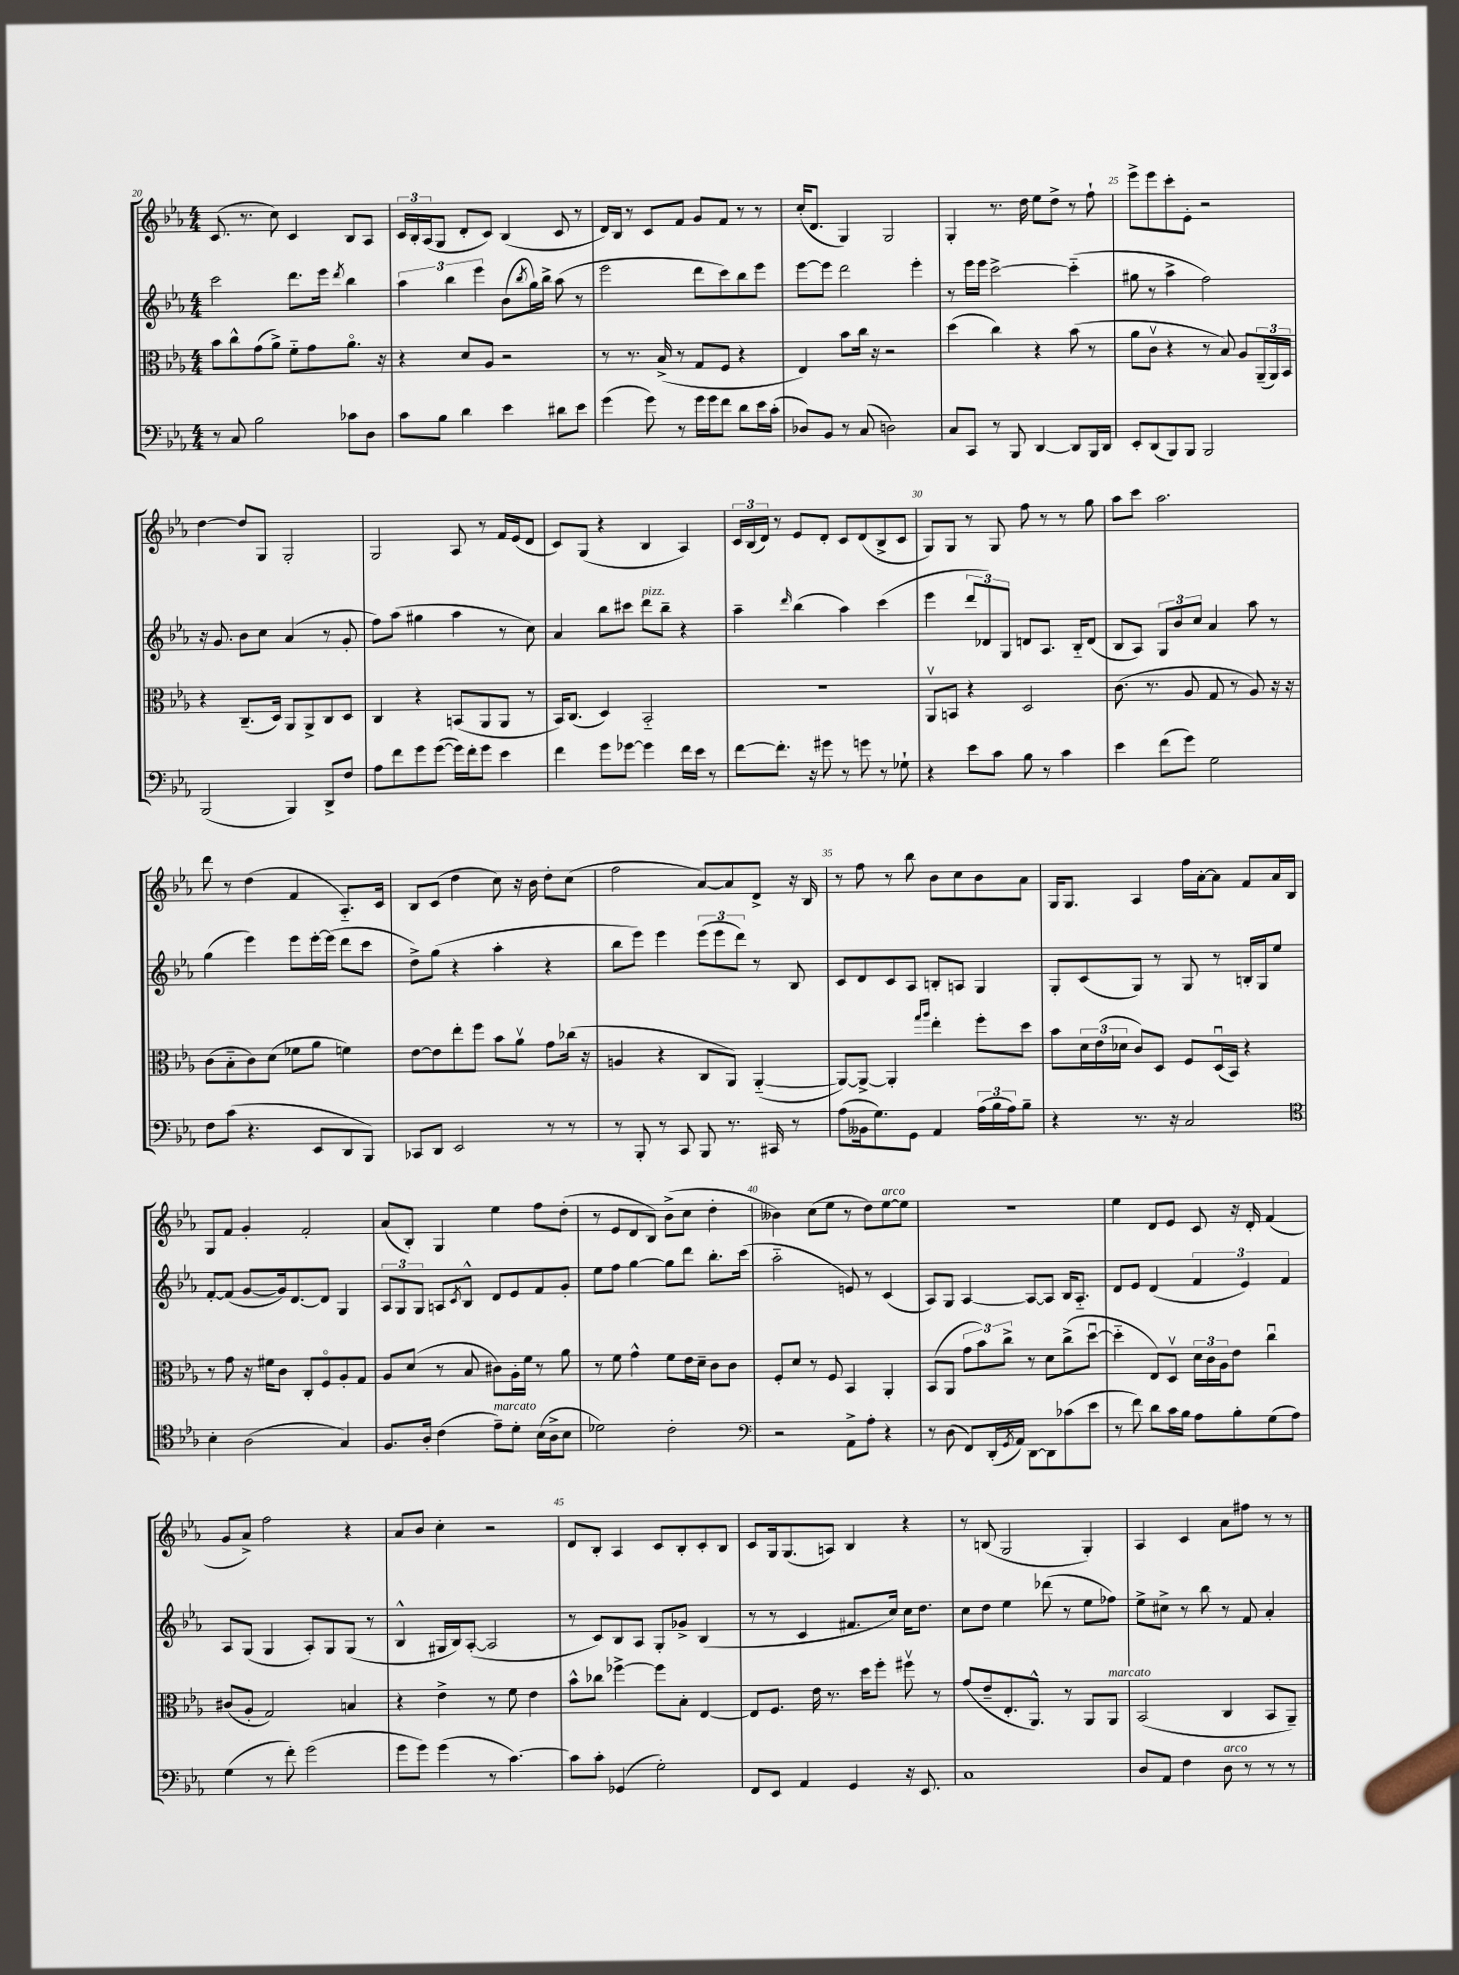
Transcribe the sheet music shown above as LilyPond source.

<<
\new StaffGroup <<
\new Staff = "s0" {
    \clef treble \key ees \major \numericTimeSignature \time 4/4
    c'8.( r8. c''8) c'4 bes8 aes8 |
    \tuplet 3/2 { c'16 bes16-. aes16( } g8 d'8-. c'8) bes4( c'8 r8 |
    d'16) bes16 r8 c'8 f'8 g'8 f'8 r8 r8 |
    c''16-.( d'8. g4) g2 |
    g4-. r8. d''16 ees''8 d''8-> r8 f''8-! |
    ees'''8-> ees'''8 c'''8-. ees'8-. r2 |
    d''4~ d''8 g8 g2-. |
    g2 aes8 r8 f'16 ees'16( d'8 |
    c'8) g8( r4 bes4 aes4) |
    \tuplet 3/2 { c'16 bes16( d'16) } r8 ees'8 d'8-. c'8 d'8( bes8-> c'8 |
    g8) g8 r8 g8 f''8 r8 r8 g''8 |
    aes''8 c'''8 aes''2. |
    d'''8 r8 d''4( f'4 aes8.-_) c'16 |
    bes8 c'8( d''4 c''8) r16 bes'16 d''8-. c''8( |
    f''2 aes'8~) aes'8 d'8-> r16 bes16 |
    r8 f''8 r8 bes''8 bes'8 c''8 bes'8 aes'8 |
    g16 g8. aes4 f''16 aes'16~-. aes'8 f'8 aes'16 bes16 |
    g8 f'8 g'4-. f'2-. |
    aes'8( bes8-.) g4 ees''4 f''8 d''8-.( |
    r8 ees'8 d'8 bes8) bes'8->( c''8 d''4-. |
    beses'4) c''8( ees''8 r8 d''8) ees''8~^\markup { \italic "arco" } ees''8 |
    R1 |
    ees''4 d'8 ees'8 c'8 r16 d'16-. f'4( |
    g'8 aes'8->) f''2 r4 |
    aes'8 bes'8 c''4-. r2 |
    d'8 bes8-. aes4 c'8 bes8-. c'8-. bes8 |
    c'8 g16 g8.( a8) bes4 r4 |
    r8 b8( g2 g4-.) |
    aes4 c'4 aes'8 fis''8 r8 r8 \bar "|." |
}
\new Staff = "s1" {
    \clef treble \key ees \major \numericTimeSignature \time 4/4
    c'''2 d'''8. ees'''16 \acciaccatura { d'''8 } bes''4 |
    \tuplet 3/2 { aes''4 bes''4 ees'''4 } bes'8( \acciaccatura { bes''8 } g''16) bes''16-> aes''8( r8 |
    ees'''2 d'''8 c'''8) bes''8 ees'''8 |
    ees'''8~ ees'''8 d'''2 ees'''4-. |
    r8 ees'''16 ees'''16 c'''2~-> c'''4-_( |
    gis''8 r8 aes''4-> f''2) |
    r16 g'8. bes'8 c''8 aes'4( r8 g'8-. |
    f''8) aes''8( gis''4 aes''4 r8 c''8) |
    aes'4 bes''8 cis'''8 d'''8^\markup { \italic "pizz." } bes''8-- r4 |
    aes''4-- \grace { d'''16 } bes''4( aes''4) c'''4( |
    ees'''4 \tuplet 3/2 { d'''8 des'8) g8 } d'8 aes8. bes16-_ d'8( |
    bes8 aes8) \tuplet 3/2 { g8 bes'8 c''8 } aes'4 aes''8 r8 |
    g''4( ees'''4) ees'''8 ees'''16~-. ees'''16( d'''8 c'''8 |
    d''8->) g''8( r4 aes''4-. r4 |
    bes''8 ees'''8) ees'''4 \tuplet 3/2 { ees'''8( ees'''8 d'''8) } r8 bes8 |
    c'8 d'8 c'8 aes8 b8-. a8 g4 |
    g8-. c'8( g8) r8 g8 r8 b16-. g16 ees''8 |
    f'8~-. f'8( g'8~ g'16) d'8.~ d'8 g4 |
    \tuplet 3/2 { aes8 g8 g8 } a8 \acciaccatura { c'8 } bes8-^ d'8 ees'8 f'8 g'8-. |
    ees''8 f''8 g''4~ g''8 d'''8 bes''8.-. c'''16( |
    aes''2-_ e'8) r8 c'4( |
    aes8) g8 aes4~ aes8~ aes8 bes16 aes8.-_ |
    d'8 ees'8 d'4( \tuplet 3/2 { f'4 ees'4) f'4 } |
    aes8 g8( g4 aes8-.) g8 g8( r8 |
    bes4-^ gis16 bes16) aes8~-.( aes2 |
    r8 c'8) bes8 aes8 g8-. ges'8-> bes4( |
    r8 r8 c'4 fis'8. c''16) c''16 d''8. |
    c''8 d''8 ees''4 des'''8( r8 ees''8 fes''8) |
    ees''8-> cis''8-> r8 bes''8 r8 f'8 aes'4-. \bar "|." |
}
\new Staff = "s2" {
    \clef alto \key ees \major \numericTimeSignature \time 4/4
    bes'8 c''8-^ g'8( aes'8->) f'8-_ g'8 aes'8.\flageolet r16 |
    r4 d'8 aes8 r2 |
    r8 r8. bes16->( r8 g8 f8 r4 |
    ees4) bes'8 c''16 r16 r2 |
    d''4( c''4) r4 bes'8( r8 |
    aes'8 c'8\upbow r4 r8 bes8) aes8 \tuplet 3/2 { aes,16--( aes,16) bes,16 } |
    r4 c8.--( d16) aes,8 aes,8-> c8 d8 |
    c4 r4 b,8( aes,8 aes,8 r8 |
    bes,16) c8.( d4) bes,2-_ |
    R1 |
    aes,8\upbow b,8 r4 d2 |
    c'8.( r8. aes8 g8 r8 aes8) r16 r16 |
    c'8( bes8-_ c'8) d'8( fes'8 aes'8 f'4) |
    ees'8~ ees'8 ees''8-. f''8 bes'8 aes'8\upbow g'8 ces''16( r16 |
    a4 r4 c8 aes,8) aes,4~-_( |
    aes,8~) aes,8~-> aes,4-. \grace { g''16 aes''16 } ees''4-. f''8-. d''8 |
    bes'8 \tuplet 3/2 { d'16 ees'16( des'16 } c'8) d8 f8 d16\downbow( bes,16) r4 |
    r8 g'8 r16 fis'16 c'8 c8-. f8\flageolet aes8-. g8 |
    aes8 d'8( r8 bes8 cis'8) aes16-. f'16 r8 aes'8 |
    r8 f'8 g'4-^ f'8 ees'16 d'16-- c'8 c'8 |
    f8-. d'8 r8 f8 bes,4 aes,4-. |
    bes,8( aes,8 \tuplet 3/2 { g'8 bes'8) c''8-> } r8 d'8 c''8->( d''8~\downbow |
    d''4-_ ees8) d8\upbow \tuplet 3/2 { d'16 c'16 aes16 } ees'8 c''4\downbow |
    cis'8( aes8-. g2) b4 |
    r4 ees'4-> r8 f'8 ees'4 |
    bes'8-^ ces''8 fes''4~-> fes''8 bes8-. ees4~ |
    ees8 f8. ees'16 r8. d''16 f''8-. fis''8\upbow r8 |
    g'8( ees'8-- ees8.-. aes,8.-^) r8 aes,8 aes,8^\markup { \italic "marcato" } |
    bes,2( c4 bes,8 aes,8--) \bar "|." |
}
\new Staff = "s3" {
    \clef bass \key ees \major \numericTimeSignature \time 4/4
    r8 c8 bes2 ces'8 d8 |
    c'8 bes8 d'4 ees'4 dis'8 ees'8 |
    g'4( g'8) r8 g'16 g'16 f'8 d'8 ees'16 c'16-.( |
    des8) bes,8 r8 c8( d2) |
    c8 c,8 r8 bes,,8 d,4~ d,8 bes,,16 d,16 |
    ees,8-. d,8( bes,,8) bes,,8 bes,,2 |
    bes,,2( bes,,4) d,8-> f8 |
    aes8 f'8 g'8 g'8~( g'16) f'16-. g'8 ees'4 |
    f'4 g'8 ges'8~ ges'4 f'16 ees'16 r8 |
    f'8~ f'8.-. r16 gis'8 r8 g'8 r8 ges8-! |
    r4 ees'8 c'8 bes8 r8 c'4 |
    ees'4 f'8( g'8) g2 |
    f8 c'8( r4. ees,8 d,8 bes,,8) |
    ces,8 d,8 ees,2 r8 r8 |
    r8 bes,,8-. r8 c,8 bes,,8 r8. cis,16 r8 |
    aes8( beses,16 g8.) g,8 aes,4 \tuplet 3/2 { aes16( bes16 aes16) } bes8-- |
    r4 r8. r16 c2 |
    \clef tenor bes4-. aes2( g4) |
    f8. aes16-. c'4( ees'8--^\markup { \italic "marcato" }) d'8-. bes16( aes16-> bes8 |
    des'2) c'2-. |
    \clef bass r2 aes,8-> aes8-. r4 |
    r8 d8( f,8) d,16-.( \acciaccatura { g,8 } aes,16) d,8~ d,8 ces'8( ees'8 |
    r8 f'8) d'8 c'16 bes16 aes8 bes8-. g8( aes8) |
    g4( r8 f'8-.) g'2( |
    g'8 g'8) g'4( r8 c'4.~) |
    c'8 c'8-. ges,4( g2-.) |
    f,8 ees,8 aes,4 g,4 r16 ees,8. |
    c1 |
    d8 aes,8 f4 d8^\markup { \italic "arco" } r8 r8 r8 \bar "|." |
}
>>
>>
\layout { \context { \Score currentBarNumber = #20 \override BarNumber.break-visibility = ##(#f #t #t) barNumberVisibility = #(every-nth-bar-number-visible 5) } }
